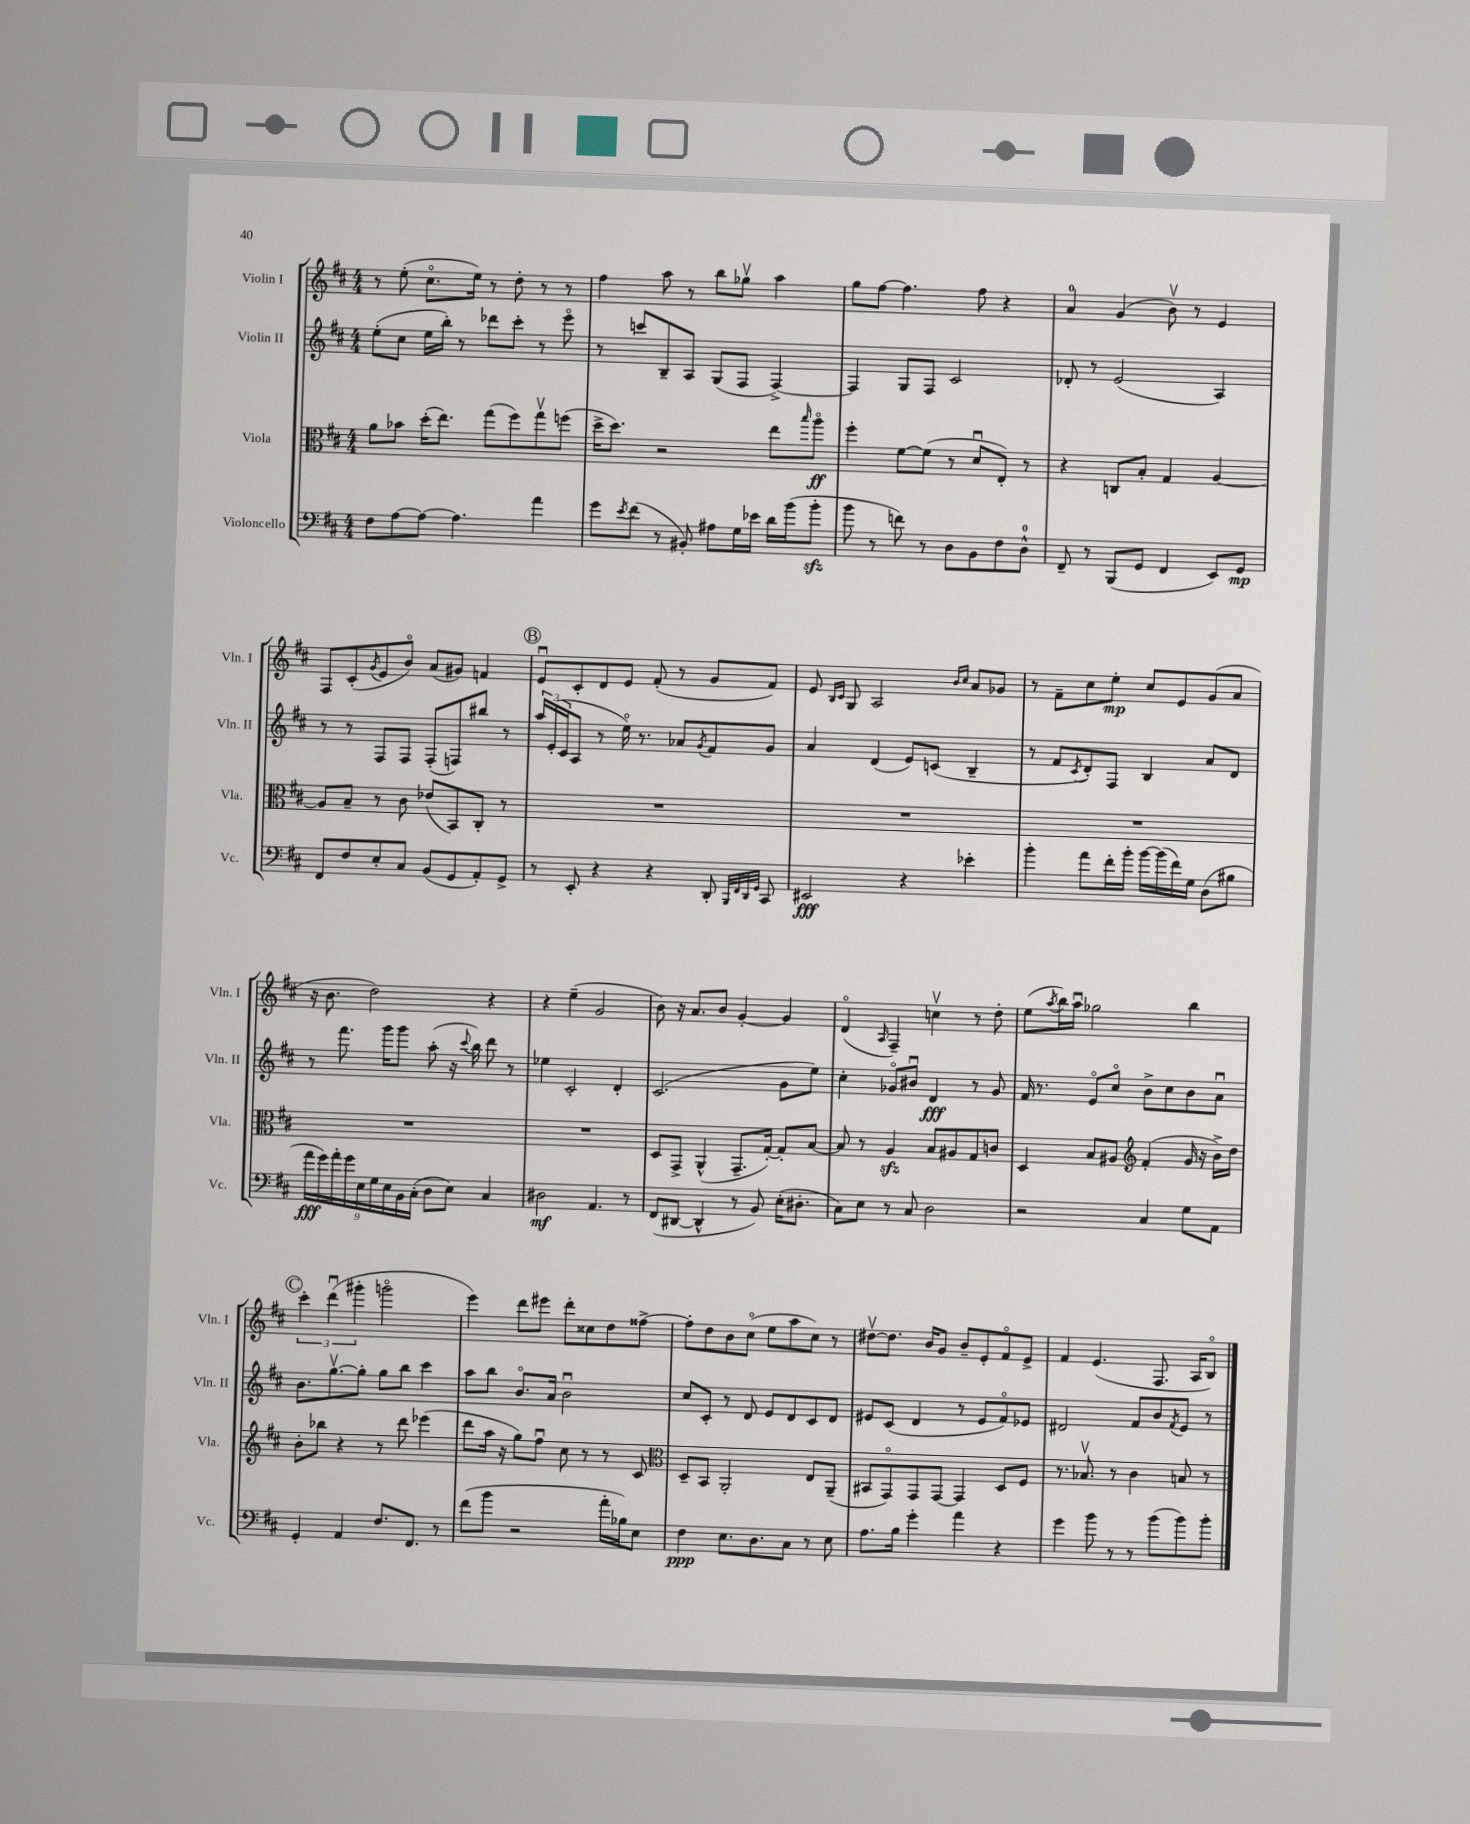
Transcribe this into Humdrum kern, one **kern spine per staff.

**kern	**dynam	**kern	**dynam	**kern	**dynam	**kern	**dynam
*part4	*part4	*part3	*part3	*part2	*part2	*part1	*part1
*staff4	*staff4	*staff3	*staff3	*staff2	*staff2	*staff1	*staff1
*I"Violoncello	*	*I"Viola	*	*I"Violin II	*	*I"Violin I	*
*I'Vc.	*	*I'Vla.	*	*I'Vln. II	*	*I'Vln. I	*
*clefF4	*	*clefC3	*	*clefG2	*	*clefG2	*
*k[f#c#]	*	*k[f#c#]	*	*k[f#c#]	*	*k[f#c#]	*
*M4/4	*	*M4/4	*	*M4/4	*	*M4/4	*
=8	=8	=8	=8	=8	=8	=8	=8
8F#\L	.	8a\L	.	(8ee'\L	.	8r	.
[8A\	.	8b-X\J	.	8cc#\J	.	(8ee'\	.
8A\J_	.	(16dd'\KL	.	16ee\LL	.	8.cc#\L	.
.	.	8.ee\J)	.	16bb'\JJ)	.	.	.
4.A\]	.	.	.	8r	.	.	.
.	.	.	.	.	.	16ee\Jk)	.
.	.	(8gg\L	.	8ddd-X\L	.	8r	.
.	.	8ff#\)	.	8ccc#'\J	.	8dd'\	.
4a\	.	8ggv\	.	8r	.	8r	.
.	.	(8ffn\J	.	8eee\	.	8r	.
=9	=9	=9	=9	=9	=9	=9	=9
8g\L	.	16dd^\KL	.	8r	.	4ff#\	.
.	.	8.dd\J)	.	.	.	.	.
8qe/	.	.	.	.	.	.	.
(8f#\J	.	.	.	8cccn/L	.	.	.
8r	.	2r	.	8B~/	.	8aa\	.
8BB#X'/)	.	.	.	8A/J	.	8r	.
8A#X\L	.	.	.	(8G/L	.	8bb\L	.
16G\L	.	.	.	8F#/J	.	8gg-Xv\J	.
16e-X\JJ	.	.	.	.	.	.	.
16d\LL	.	8ee\L	.	[4F#^/)	.	4aa\	.
(16b\J	.	.	.	.	.	.	.
.	.	16qqbb/	.	.	.	.	.
8bzz'\J	.	8aa\J	ff	.	.	.	.
=10	=10	=10	=10	=10	=10	=10	=10
8b\	.	4ff#'\	.	4F#/]	.	8gg\L	.
8r	.	.	.	.	.	[8ff#\J	.
8fn\)	.	[8f#\L	.	8G/L	.	4.ff#\]	.
8r	.	(8f#\J]	.	8F#/J	.	.	.
8D\L	.	8r	.	2c#/	.	.	.
8BB\	.	8du/L	.	.	.	8ff#\	.
8F#\	.	8E'/J)	.	.	.	4r	.
8D^^\J	.	8r	.	.	.	.	.
=11	=11	=11	=11	=11	=11	=11	=11
8FF#~/	.	4r	.	8d-X'/	.	4a/	.
8r	.	.	.	8r	.	.	.
(8BBB/L	.	8Cn/L	.	(2e/	.	(4g/	.
8GG/J	.	8B'/J	.	.	.	.	.
4FF#/	.	4G/	.	.	.	8bv\)	.
.	.	.	.	.	.	8r	.
8EE/L)	.	[4A/	.	4A/)	.	4e/	.
8GG/J	mp	.	.	.	.	.	.
!!LO:LB:g=z
=12	=12	=12	=12	=12	=12	=12	=12
8FF#/L	.	8A/L]	.	8r	.	8F#/L	.
8F#/	.	8B~/J	.	8r	.	(8c#'/	.
.	.	.	.	.	.	8qg/	.
8E'/	.	8r	.	8F#/L	.	8e/	.
8C#/J	.	8c#\	.	8F#/J	.	8b/J)	.
(8BB/L	.	(8e-X/L	.	(8F#'/L	.	(8a/L	.
8GG/	.	8BB/)	.	8Fn/)	.	8g#X/J)	.
8AA'/)	.	8C#'/J	.	8bb#X/J	.	4fn/	.
8GG^/J	.	8r	.	8r	.	.	.
!!LO:REH:place=s1:t=B
=13	=13	=13	=13	=13	=13	=13	=13
8r	.	1r	.	24aa/LL	.	8eu/L	.
.	.	.	.	(24e'/	.	.	.
.	.	.	.	24c#/J	.	.	.
8EE'/	.	.	.	8A/J	.	8c#'/	.
4r	.	.	.	8r	.	8d/	.
.	.	.	.	16ee\)	.	8e/J	.
.	.	.	.	8.r	.	.	.
4r	.	.	.	.	.	(8f#'/	.
.	.	.	.	8a-X/L	.	8r	.
.	.	.	.	8qg/	.	.	.
8DD'/	.	.	.	8f#/	.	8g/L	.
32qqBBB/LLL	.	.	.	.	.	.	.
32qqFF#/	.	.	.	.	.	.	.
32qqDD/	.	.	.	.	.	.	.
32qqGG/JJJ	.	.	.	.	.	.	.
8CC#/	.	.	.	8g/J	.	8f#/J)	.
=14	=14	=14	=14	=14	=14	=14	=14
2EE#X/	fff	1r	.	4a/	.	8e/	.
.	.	.	.	.	.	16qqB/LL	.
.	.	.	.	.	.	16qqc#/JJ	.
.	.	.	.	.	.	8G/	.
.	.	.	.	(4d/	.	2A/	.
4r	.	.	.	8e/L)	.	.	.
.	.	.	.	(8cn/J	.	.	.
.	.	.	.	.	.	16qqb/LL	.
.	.	.	.	.	.	16qqcc#/JJ	.
4e-X'\	.	.	.	4B~/	.	8a/L	.
.	.	.	.	.	.	8g-X/J	.
=15	=15	=15	=15	=15	=15	=15	=15
4b'\	.	1r	.	8r	.	8r	.
.	.	.	.	8f#/L	.	8f#~\L	.
.	.	.	.	8qc#/	.	.	.
8a\L	.	.	.	8d'/)	.	8cc#\	.
16f#'\L	.	.	.	8F#/J	.	8ee'\J	mp
16b'\JJ	.	.	.	.	.	.	.
[16b\LL	.	.	.	4B/	.	8cc#/L	.
(16b\]	.	.	.	.	.	.	.
16f#\)	.	.	.	.	.	8e/	.
16G\JJ	.	.	.	.	.	.	.
(8D\L	.	.	.	8a/L	.	(8g/	.
8B#X\J	.	.	.	8d/J	.	8a/J	.
!!LO:LB:g=z
=16	=16	=16	=16	=16	=16	=16	=16
18a\LL	fff	1r	.	8r	.	16r	.
18g\)	.	.	.	.	.	.	.
.	.	.	.	.	.	8.b\	.
18a'\	.	.	.	.	.	.	.
.	.	.	.	8.fff#\	.	.	.
18g\	.	.	.	.	.	.	.
18E\	.	.	.	.	.	.	.
.	.	.	.	.	.	2dd\)	.
18G\	.	.	.	.	.	.	.
.	.	.	.	16ggg\KL	.	.	.
18E\	.	.	.	.	.	.	.
.	.	.	.	8ggg\J	.	.	.
18BB\	.	.	.	.	.	.	.
(18C#'\JJ	.	.	.	.	.	.	.
8D\L	.	.	.	(8aa'\	.	.	.
8E\J)	.	.	.	16r	.	.	.
.	.	.	.	8qqccc#/	.	.	.
.	.	.	.	16bb\)	.	.	.
4C#/	.	.	.	8ddd\	.	4r	.
.	.	.	.	8r	.	.	.
=17	=17	=17	=17	=17	=17	=17	=17
2D#X\	mf	1r	.	4ee-X\	.	4r	.
.	.	.	.	2c#'/	.	(4ee~\	.
4.AA/	.	.	.	.	.	2g/	.
.	.	.	.	4d'/	.	.	.
8r	.	.	.	.	.	.	.
=18	=18	=18	=18	=18	=18	=18	=18
(8FF#/L	.	8D/L	.	(2.c#/	.	8b\)	.
[8DD#X/J	.	8GG^/J	.	.	.	16r	.
.	.	.	.	.	.	8.a/L	.
4DD#^^/]	.	(4AA^^/	.	.	.	.	.
.	.	.	.	.	.	8b/J	.
8r	.	8.GG~/L	.	.	.	[4g'/	.
8BB/)	.	.	.	.	.	.	.
.	.	[16G'/Jk)	.	.	.	.	.
(16E'\KL	.	8G'/L]	.	8g\L	.	4g/]	.
8.D#X'\J	.	.	.	.	.	.	.
.	.	[8B/J	.	8ee\J)	.	.	.
=19	=19	=19	=19	=19	=19	=19	=19
8C#\L)	.	8B/]	.	4cc#'\	.	(4d/	.
8E\J	.	8r	.	.	.	.	.
.	.	.	.	.	.	16qqA/	.
8r	.	4Azz/	.	8g-X/L	.	4F#~/)	.
8C#/	.	.	.	8b#Xu/J	.	.	.
2D\	.	8B/L	.	4d/	fff	4ccnv\	.
.	.	8A#X/	.	.	.	.	.
.	.	8G/	.	8r	.	8r	.
.	.	8cn/J	.	8g-/	.	8dd'\	.
=20	=20	=20	=20	=20	=20	=20	=20
2r	.	4D/	.	16f#/	.	(8ee\L	.
.	.	.	.	8.r	.	.	.
.	.	.	.	.	.	8qaa/	.
.	.	.	.	.	.	16bb\L)	.
.	.	.	.	.	.	16aau\JJ	.
.	.	8B/L	.	8e/L	.	2gg-X\	.
.	.	8A#X/J	.	8cc#/J	.	.	.
*	*	*clefG2	*	*	*	*	*
4C#/	.	(4f#'/	.	8b^\L	.	.	.
.	.	.	.	8cc#\	.	.	.
8G\L	.	16g/	.	8b\	.	4bb\	.
.	.	16r	.	.	.	.	.
8AA\J	.	16b^\LL)	.	8au\J	.	.	.
.	.	16dd\JJ	.	.	.	.	.
!!LO:LB:g=z
!!LO:REH:place=s1:t=C
=21	=21	=21	=21	=21	=21	=21	=21
4GG'/	.	8b'\L	.	8.b\L	.	6ccc#'\	.
.	.	8bb-X\J	.	.	.	.	.
.	.	.	.	.	.	(6dddu\	.
.	.	.	.	[8.ggv\	.	.	.
4AA/	.	4r	.	.	.	.	.
.	.	.	.	.	.	6ggg#X'\	.
.	.	.	.	8gg'\J]	.	.	.
8.F#/L	.	8r	.	8gg\L	.	2gggn\	.
.	.	8ddd\	.	8bb\J	.	.	.
8.FF#/J	.	.	.	.	.	.	.
.	.	(4eee-X\	.	4ccc#\	.	.	.
8r	.	.	.	.	.	.	.
=22	=22	=22	=22	=22	=22	=22	=22
(8f#\L	.	8ddd\L	.	8aa\L	.	4eee\)	.
8b\J	.	16aa\Jk	.	8bb\J	.	.	.
.	.	16r	.	.	.	.	.
2r	.	8gg\L)	.	8.b/L	.	8ddd\L	.
.	.	8ff#u\J	.	.	.	8eee#X\J	.
.	.	.	.	16a/Jk	.	.	.
.	.	8cc#\	.	2bu\	.	8ddd'\L	.
.	.	8r	.	.	.	8cc##X\	.
16a'\LL	.	8r	.	.	.	8dd\	.
16B-X\J)	.	.	.	.	.	.	.
8E\J	.	8c#/	.	.	.	[8ff##X^\J	.
=23	=23	=23	=23	=23	=23	=23	=23
*	*	*clefC3	*	*	*	*	*
4F#\	ppp	8D~/L	.	8cc#/L	.	8ff##'\L]	.
.	.	8BB/J	.	8c#'/J	.	8dd\	.
8.E\L	.	2AA'/	.	8r	.	8b\	.
.	.	.	.	8d/	.	(8cc#\J	.
8.D\	.	.	.	.	.	.	.
.	.	.	.	8e/L	.	8ee\L	.
8C#\J	.	.	.	8d/	.	8aa\	.
8r	.	8E/L	.	8c#/	.	8cc#\J)	.
8E\	.	(8AA~/J	.	8d/J	.	8r	.
=24	=24	=24	=24	=24	=24	=24	=24
8.A\L	.	8BB#X/L	.	8e#X/L	.	[8dd#Xv\L	.
.	.	8GG/)	.	(8c#/J	.	8.dd#\J]	.
16B\Jk	.	.	.	.	.	.	.
4g'\	.	8GG/	.	4d/	.	.	.
.	.	.	.	.	.	16b/KL	.
.	.	[8GG/J	.	.	.	8g/J	.
4a\	.	4GG/]	.	8r	.	8b~/L	.
.	.	.	.	8e#/L	.	8e'/	.
4r	.	8D/L	.	8f#/)	.	8f#/	.
.	.	8F#/J	.	8e-X/J	.	8e^/J	.
=25	=25	=25	=25	=25	=25	=25	=25
4g\	.	8.r	.	2d#X/	.	4f#/	.
.	.	8.B-Xv/	.	.	.	.	.
8b\	.	.	.	.	.	(4.e/	.
8r	.	8r	.	.	.	.	.
8r	.	4c#\	.	8f#/L	.	.	.
(8b\L	.	.	.	8b/	.	8.F#/	.
.	.	.	.	8qf#/	.	.	.
8b\)	.	8Bn/	.	8e/J	.	.	.
.	.	.	.	.	.	16A/KL	.
8b'\J	.	8r	.	8r	.	8B/J)	.
==	==	==	==	==	==	==	==
*-	*-	*-	*-	*-	*-	*-	*-
